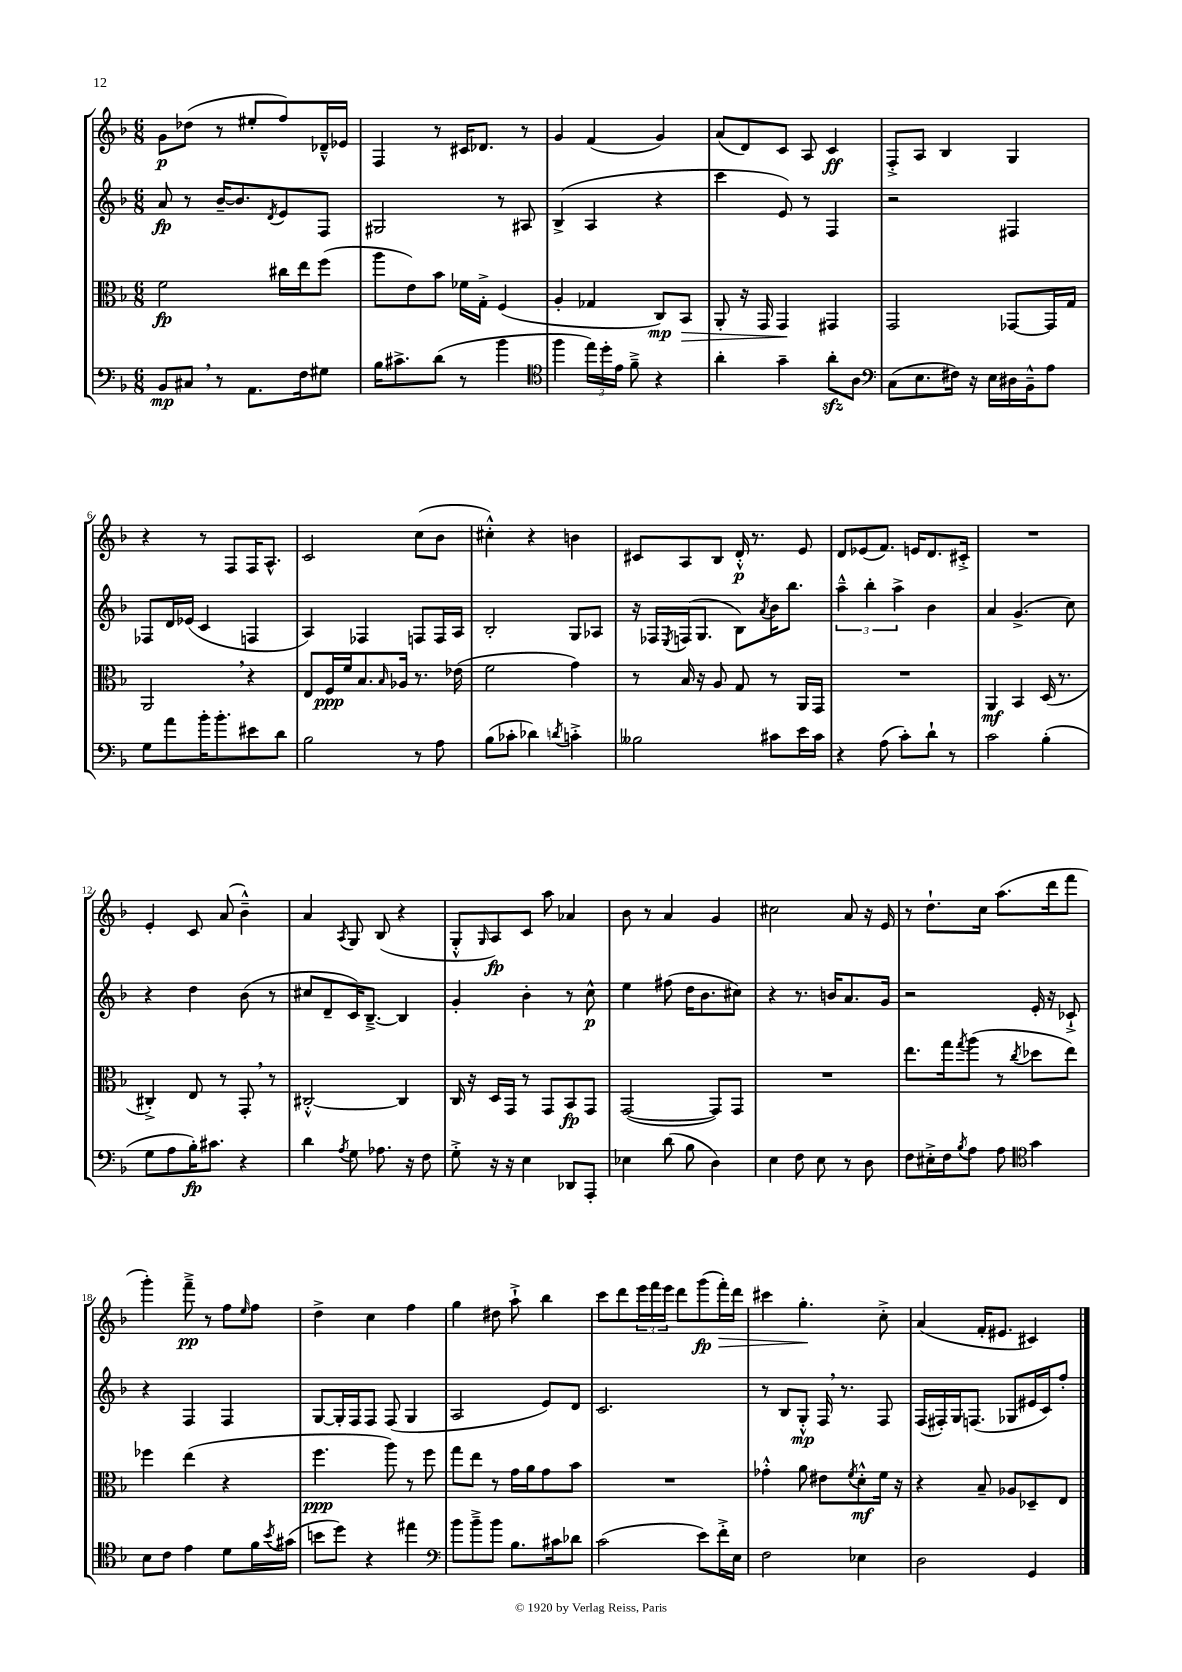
<<
\new StaffGroup <<
\new Staff = "s0" {
    \clef treble \key f \major \numericTimeSignature \time 6/8
    g'8\p des''8( r8 eis''8-. f''8) des'16---^ ees'16 |
    f4 r8 cis'16 des'8. r8 |
    g'4 f'4( g'4) |
    a'8( d'8) c'8 a8 c'4\ff |
    f8-.-> a8 bes4 g4 |
    r4 r8 f8 f16 a8.-^ |
    c'2 c''8( bes'8 |
    cis''4-.-^) r4 b'4 |
    cis'8 a8 bes8 d'16-.-^\p r8. e'8 |
    d'8 ees'8( f'8.) e'16 d'8. cis'16-.-> |
    R2. |
    e'4-. c'8 a'8( bes'4---^) |
    a'4 \acciaccatura { a8 } g8 bes8( r4 |
    g8-.-^ \grace { g16 } a8\fp) c'8 a''8 aes'4 |
    bes'8 r8 a'4 g'4 |
    cis''2 a'8 r16 e'16 |
    r8 d''8.-! c''16 a''8.( d'''16 f'''8 |
    g'''4-.) f'''8--->\pp r8 f''8 \grace { e''16 } f''8 |
    d''4-> c''4 f''4 |
    g''4 dis''8 a''8-!-> bes''4 |
    c'''8 d'''8 \tuplet 3/2 { e'''16 f'''16 e'''16 } d'''8 g'''8\fp( f'''16-.\>) d'''16 |
    cis'''4 g''4.-.\! c''8-.-> |
    a'4( f'16-. eis'8. cis'4) \bar "|." |
}
\new Staff = "s1" {
    \clef treble \key f \major \numericTimeSignature \time 6/8
    a'8\fp r8 bes'16~-- bes'8. \acciaccatura { d'8 } e'8 f8 |
    gis2 r8 ais8 |
    bes4->( a4 r4 |
    c'''4 e'8) r8 f4 |
    r2 fis4 |
    fes8 d'16 ees'16( c'4 f4 |
    a4) fes4 f8 f16 a16 |
    bes2-. g8 aes8 |
    r16 fes16 \acciaccatura { e8 } f16( g8. bes8) \acciaccatura { a'8 } bes'16 bes''8. |
    \tuplet 3/2 { a''4---^ bes''4-. a''4-> } bes'4 |
    a'4 g'4.->( c''8) |
    r4 d''4 bes'8( r8 |
    cis''8 d'8-- c'16) bes8.~---> bes4 |
    g'4-. bes'4-. r8 c''8-^\p |
    e''4 fis''8( d''16 bes'8. cis''8) |
    r4 r8. b'16 a'8. g'16 |
    r2 e'16-. r16 ces'8-!-> |
    r4 f4 f4 |
    g8~ g16-. f16 f8 f8( g4 |
    a2 e'8) d'8 |
    c'2. |
    r8 bes8 g8-.-^\mp f16 \breathe r8. f8 |
    f16( fis16-.) g16 f8.( ges8 eis'16 c'16) f''8-. \bar "|." |
}
\new Staff = "s2" {
    \clef alto \key f \major \numericTimeSignature \time 6/8
    f'2\fp cis''16 e''16 f''8( |
    a''8 e'8) bes'8 fes'16 g16-.-> f4( |
    a4-. ges4 c8\mp) bes,8\> |
    a,8-. r16 g,16 g,4\! gis,4 |
    g,2 ges,8~ ges,16 g16 |
    a,2 \breathe r4 |
    e8 f16\ppp f'16 bes8. \grace { bes16 } aes16 r8. ees'16( |
    f'2 g'4) |
    r8 bes16 r16 a8 g8 r8 a,16 g,16 |
    R2. |
    a,4\mf bes,4 d16( r8. |
    cis4-.->) e8 r8 g,8-. \breathe r8 |
    cis2~-.-^ cis4 |
    c16 r16 d16 g,16 r8 g,8 bes,8\fp g,8 |
    g,2~( g,8) g,8 |
    R2. |
    e''8. g''16 \acciaccatura { g''8 } a''8( r8 \acciaccatura { c''8 } des''8 e''8) |
    fes''4 e''4( r4 |
    f''4.\ppp a''8) r8 f''8 |
    g''8 e''8 r8 g'16 a'16 g'8 bes'8 |
    R2. |
    ges'4-.-^ a'8 eis'8 \acciaccatura { f'8 } d'8-.-^\mf f'16 r16 |
    r4 bes8-- aes8 des8-- e8 \bar "|." |
}
\new Staff = "s3" {
    \clef bass \key f \major \numericTimeSignature \time 6/8
    bes,8\mp cis8 \breathe r8 a,8. f16 gis8 |
    bes16 cis'8.-> d'8( r8 bes'4 |
    \clef tenor f''4 \tuplet 3/2 { e''16) d''16-. e'16 } f'8---> r4 |
    a'4-. g'4-- a'8-.\sfz a8 |
    \clef bass c8( e8. fis16) r16 e16 dis16 bes,16---^ a8 |
    g8 a'8 bes'16-. bes'8.-. eis'8 d'8 |
    bes2 r8 a8 |
    bes8( ces'8-. des'4) \acciaccatura { d'8 } c'4-.-> |
    beses2 cis'8 e'16 cis'16 |
    r4 a8( c'8-.) d'8-! r8 |
    c'2 bes4-.( |
    g8 a8 bes16-.\fp) cis'8. r4 |
    d'4 \acciaccatura { a8 } g8 aes8. r16 f8 |
    g8-.-> r16 r16 e4 des,8 a,,8-. |
    ees4 d'8( bes8 d4) |
    e4 f8 e8 r8 d8 |
    f8 eis16-.-> f16 \acciaccatura { bes8 } a8 a8 \clef tenor g'4 |
    bes8 c'8 e'4 d'8 f'16 \acciaccatura { bes'8 } gis'16( |
    b'8 d''8) r4 eis''4 |
    \clef bass bes'8 bes'8---> bes'8 bes8. cis'16 des'8 |
    c'2( e'8) f'16-.-> e16 |
    f2 ees4 |
    d2 g,4 \bar "|." |
}
>>
>>
